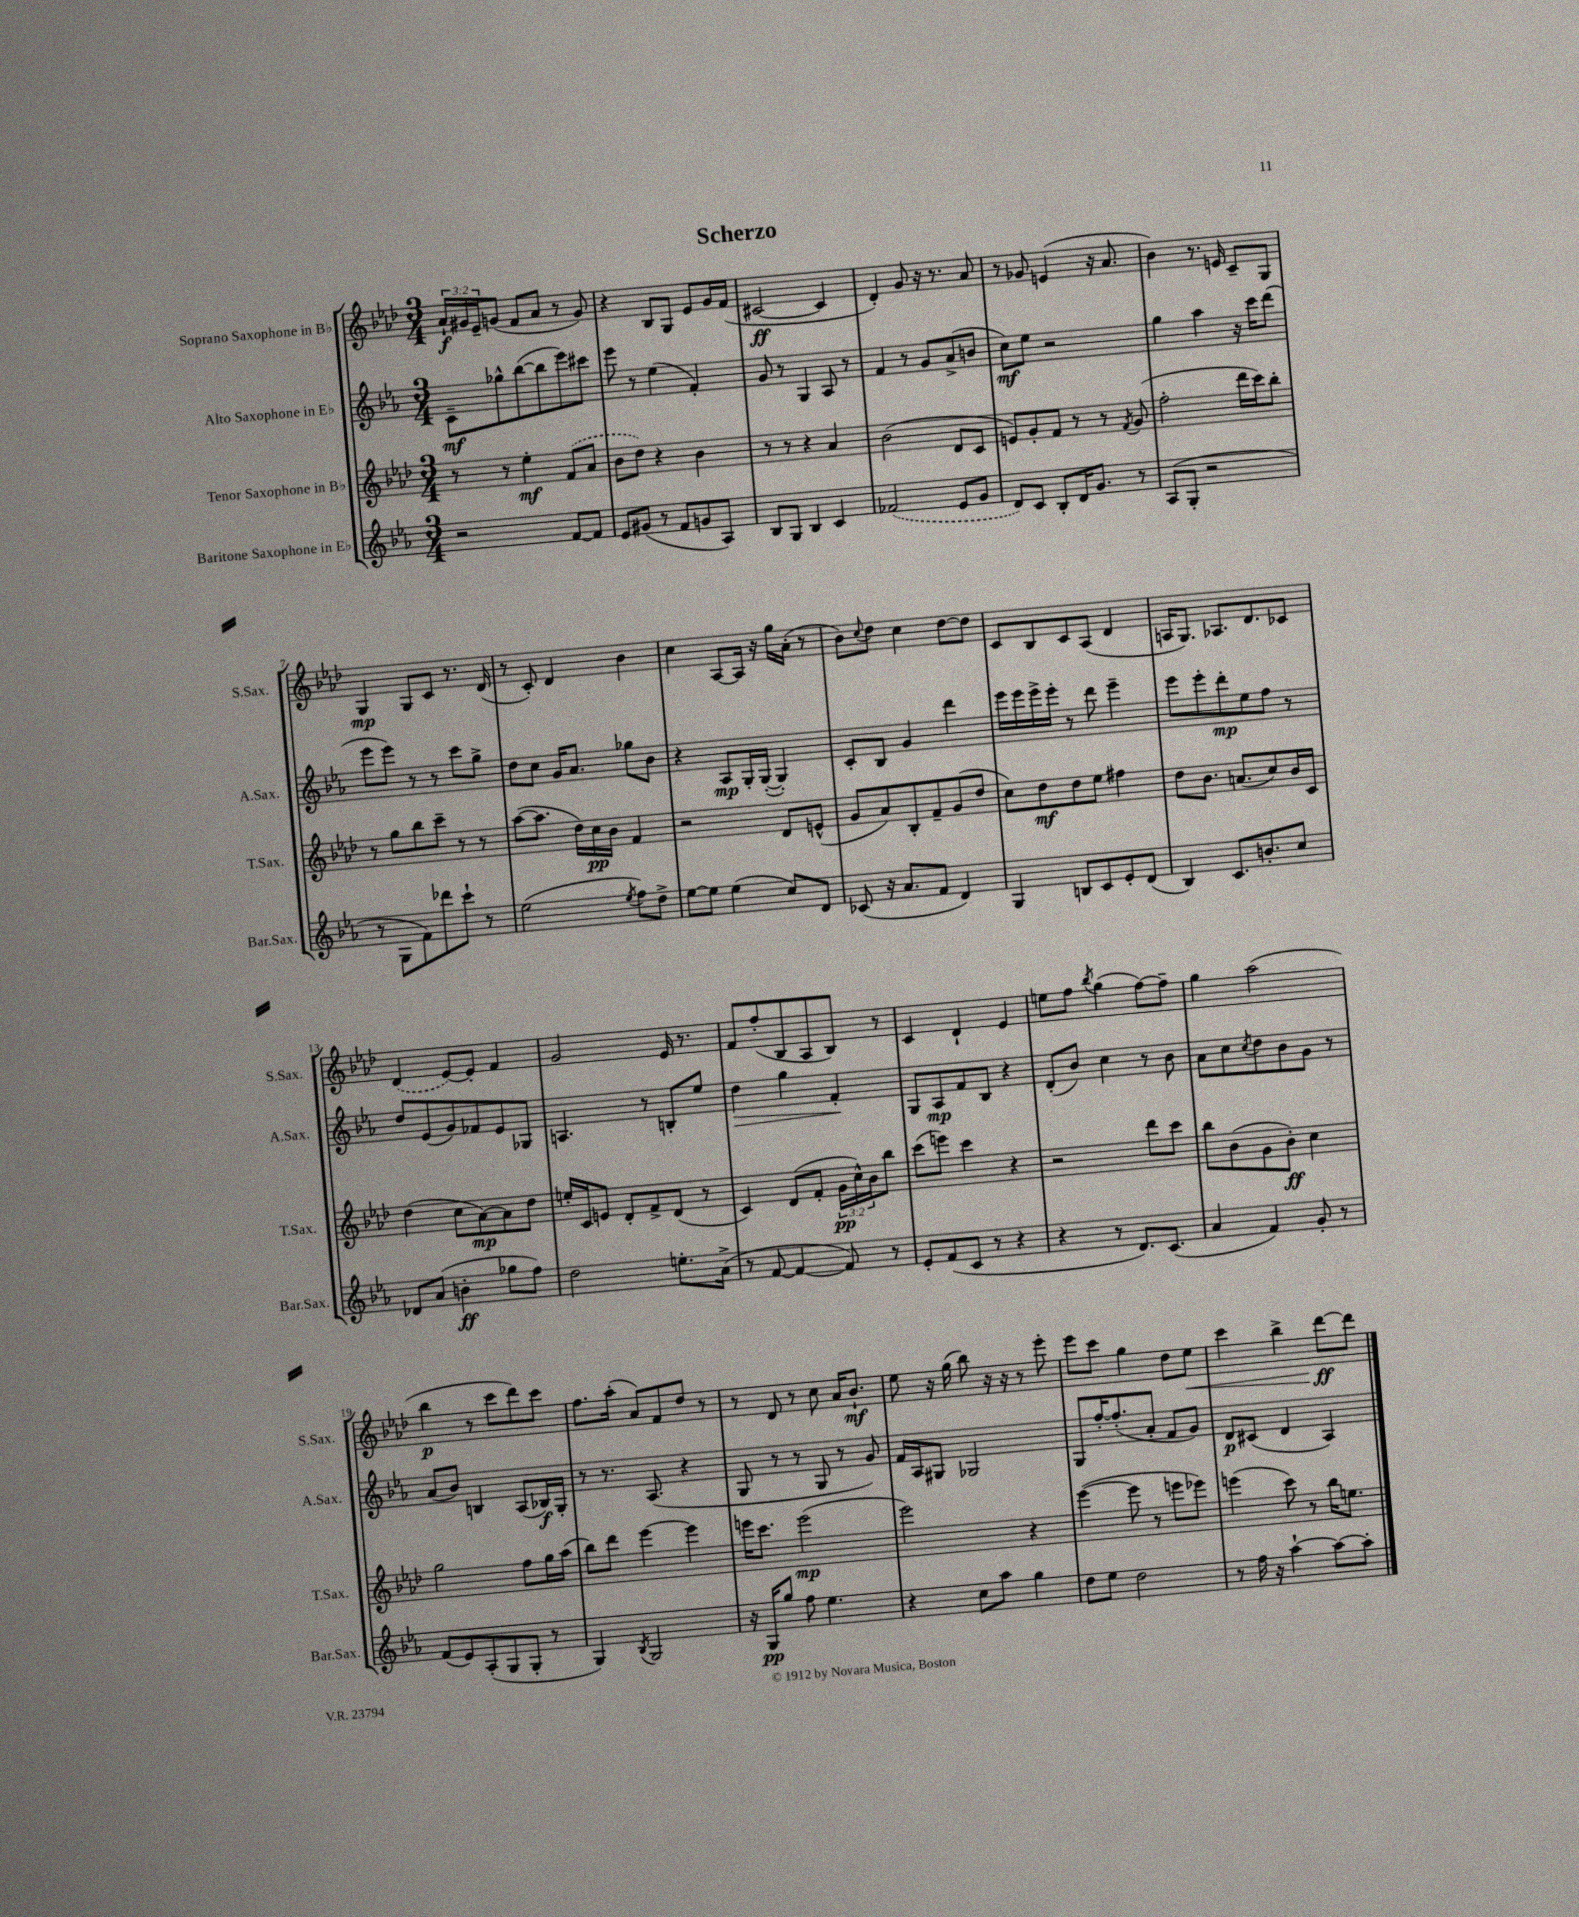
\header { title = "Scherzo" }
<<
\new StaffGroup <<
\new Staff = "s0" \with { instrumentName = "Soprano Saxophone in Bb" shortInstrumentName = "S.Sax." } {
    \clef treble \key aes \major \numericTimeSignature \time 3/4 \override Staff.TupletNumber.text = #tuplet-number::calc-fraction-text
    \tuplet 3/2 { aes'16-!\f gis'16 ees'16-- } g'8( f'8 aes'8 r8 g'8) |
    r4 bes8 g8 ees'8 g'16 f'16( |
    cis'2~\ff cis'4 |
    des'4-.) g'8 r16 r8. aes'8 |
    r8 ges'8 e'4( r16 aes'8. |
    bes'4) r8. e'16 c'8-- g8 |
    g4\mp g8 c'8 r8. des'16( |
    r8 c'8-.) des'4 bes'4 |
    c''4 aes8~ aes16 r16 g''16 aes'16-.( r8 |
    bes'8) \appoggiatura { c''8 } des''8 c''4 des''8~ des''8 |
    c'8 bes8 c'8 aes8( des'4 |
    a16 g8.) aes8. des'8. ces'8 |
    \once \slurDashed des'4( ees'8~) ees'8-. f'4 |
    g'2 ees'16 r8. |
    f'8 f''8-.( bes8 aes8 bes8) r8 |
    c'4 des'4-! ees'4 |
    e''8 f''8 \acciaccatura { bes''8 } g''4( f''8~) f''8-- |
    g''4 aes''2( |
    bes''4\p r8 c'''8 des'''8) c'''8 |
    f''8. aes''16-.( aes'8) f'8 des''8 r8 |
    r8 des'8 r8 c''8 aes'16 bes'8.-!\mf |
    ees''8 r16 g''16( bes''8) r16 r16 r8 ees'''8-. |
    ees'''8 c'''8 g''4 des''8 ees''8\< |
    c'''4 bes''4-> des'''8~\ff\! des'''8 \bar "|." |
}
\new Staff = "s1" \with { instrumentName = "Alto Saxophone in Eb" shortInstrumentName = "A.Sax." } {
    \clef treble \key ees \major \numericTimeSignature \time 3/4
    c'8--\mf ges''8-^ bes''8~( bes''8 ees'''8) cis'''8 |
    ees'''8 r8 ees''4( f'4-.) |
    g'8 r8 g4 aes8 r8 |
    f'4 r8 g'8 aes'8->( b'8 |
    c''8\mf) ees''8 r2 |
    g''4 aes''4 r16 c'''16 d'''8( |
    ees'''8 ees'''8) r8 r8 c'''8 g''8-> |
    d''8 c''8 g'16 aes'8. ges''8 bes'8 |
    r4 aes8\mp g16-. g16~-.( g4-.) |
    c'8-. bes8 g'4 d'''4 |
    ees'''16 ees'''16 ees'''16-> ees'''16-. r8 d'''8 ees'''4-- |
    ees'''8 ees'''8-. d'''8-.\mp ees''8 f''8 r8 |
    d''8 ees'8( g'8) fes'8 ees'8 ges8 |
    a4. r8 b8-. ees''8 |
    d''4\> g''4 f'4-.\! |
    g8 aes8\mp f'8 bes8 r4 |
    d'8-.( bes'8) c''4 r8 bes'8 |
    aes'8 c''8 \acciaccatura { c''8 } d''8 bes'8 g'8 r8 |
    aes'8( bes'8) b4 aes8( bes16\f) g16-. |
    r8 r8. aes8.( r4 |
    g8 r8 r8 g8 r8 g'8) |
    f'16 aes16 gis8 ges2 |
    g8 f''16~-. f''8.-.( aes'8-. f'8 g'8) |
    d'8\p cis'8( d'4 aes4) \bar "|." |
}
\new Staff = "s2" \with { instrumentName = "Tenor Saxophone in Bb" shortInstrumentName = "T.Sax." } {
    \clef treble \key aes \major \numericTimeSignature \time 3/4 \override Staff.TupletNumber.text = #tuplet-number::calc-fraction-text
    r8 r8 ees''4-.\mf \once \slurDashed f'8( aes'8 |
    bes'8 des''8) r4 bes'4 |
    r8 r8 r4 aes'4 |
    bes'2( des'8 c'8 |
    e'8) g'8-. f'8 r8 r8 \acciaccatura { f'8 } g'8( |
    f''2-. des'''16 c'''16) bes''8-. |
    r8 g''8 bes''8 c'''8-- r8 r8 |
    aes''8~( aes''8. des''16) c''16\pp bes'16 f'4 |
    r2 des'8 e'8-^( |
    g'8 aes'8) bes8-. f'8-- g'8( des''8 |
    c''8) des''8\mf des''8 ees''8 fis''4 |
    des''8 bes'8. a'8.( c''8) bes'16 c'16 |
    des''4( c''8 aes'8~\mp) aes'8 des''8 |
    e''16-. c'16 e'8 des'8-. f'8-> des'8( r8 |
    c'4) des'8( f'8-. \tuplet 3/2 { g'16\pp c''16-^) bes'16 } bes''8 |
    c'''8( e'''8) c'''4 r4 |
    r2 des'''8 c'''8 |
    bes''8 bes'8( g'8 bes'8-.\ff) c''4 |
    g''2 f''8 g''16 aes''16( |
    bes''8) des'''8 ees'''4~ ees'''4 |
    e'''16 c'''8. e'''2\mp( |
    ees'''2) r4 |
    ees'''4~( ees'''8 r8 e'''8 ees'''8) |
    e'''4( c'''8) r8 bes''16 e''8. \bar "|." |
}
\new Staff = "s3" \with { instrumentName = "Baritone Saxophone in Eb" shortInstrumentName = "Bar.Sax." } {
    \clef treble \key ees \major \numericTimeSignature \time 3/4
    r2 f'8~ f'8 |
    ees'8 gis'8( r8 f'8 g'8 aes8) |
    bes8 g8 bes4 c'4 |
    \once \slurDashed fes'2( ees'8 g'8 |
    d'8) c'8 bes8-. d'16 g'8. r8 |
    aes8( g8-. r2 |
    r8 g8 f'8) des'''8 c'''8-! r8 |
    ees''2( \acciaccatura { ees''8 } f''8) d''8-> |
    ees''8~ ees''8 ees''4( c''8) d'8 |
    ces'8( r16 aes'8. f'8 d'4) |
    g4 b8 c'8 ees'8-. d'8( |
    bes4) c'8. b'8.-. c''8 |
    des'8 aes'8( b'4-.\ff ges''8 f''8) |
    d''2 e''8.-. aes'16->( |
    r8 f'8~ f'4~ f'8) r8 |
    ees'8-. f'8( c'8 r8 r4 |
    r4 r8 d'8.) c'8.( |
    aes'4 f'4) g'8-. r8 |
    f'8( ees'8) aes8-.( g8 g8-. r8 |
    g4) \acciaccatura { bes8 } g2 |
    r16 g16\pp g''8 f''8 ees''4. |
    r4 c''8 aes''8 g''4 |
    d''8 ees''8 d''2 |
    r8 f''16 r16 aes''4~-! aes''8~ aes''8-. \bar "|." |
}
>>
>>
